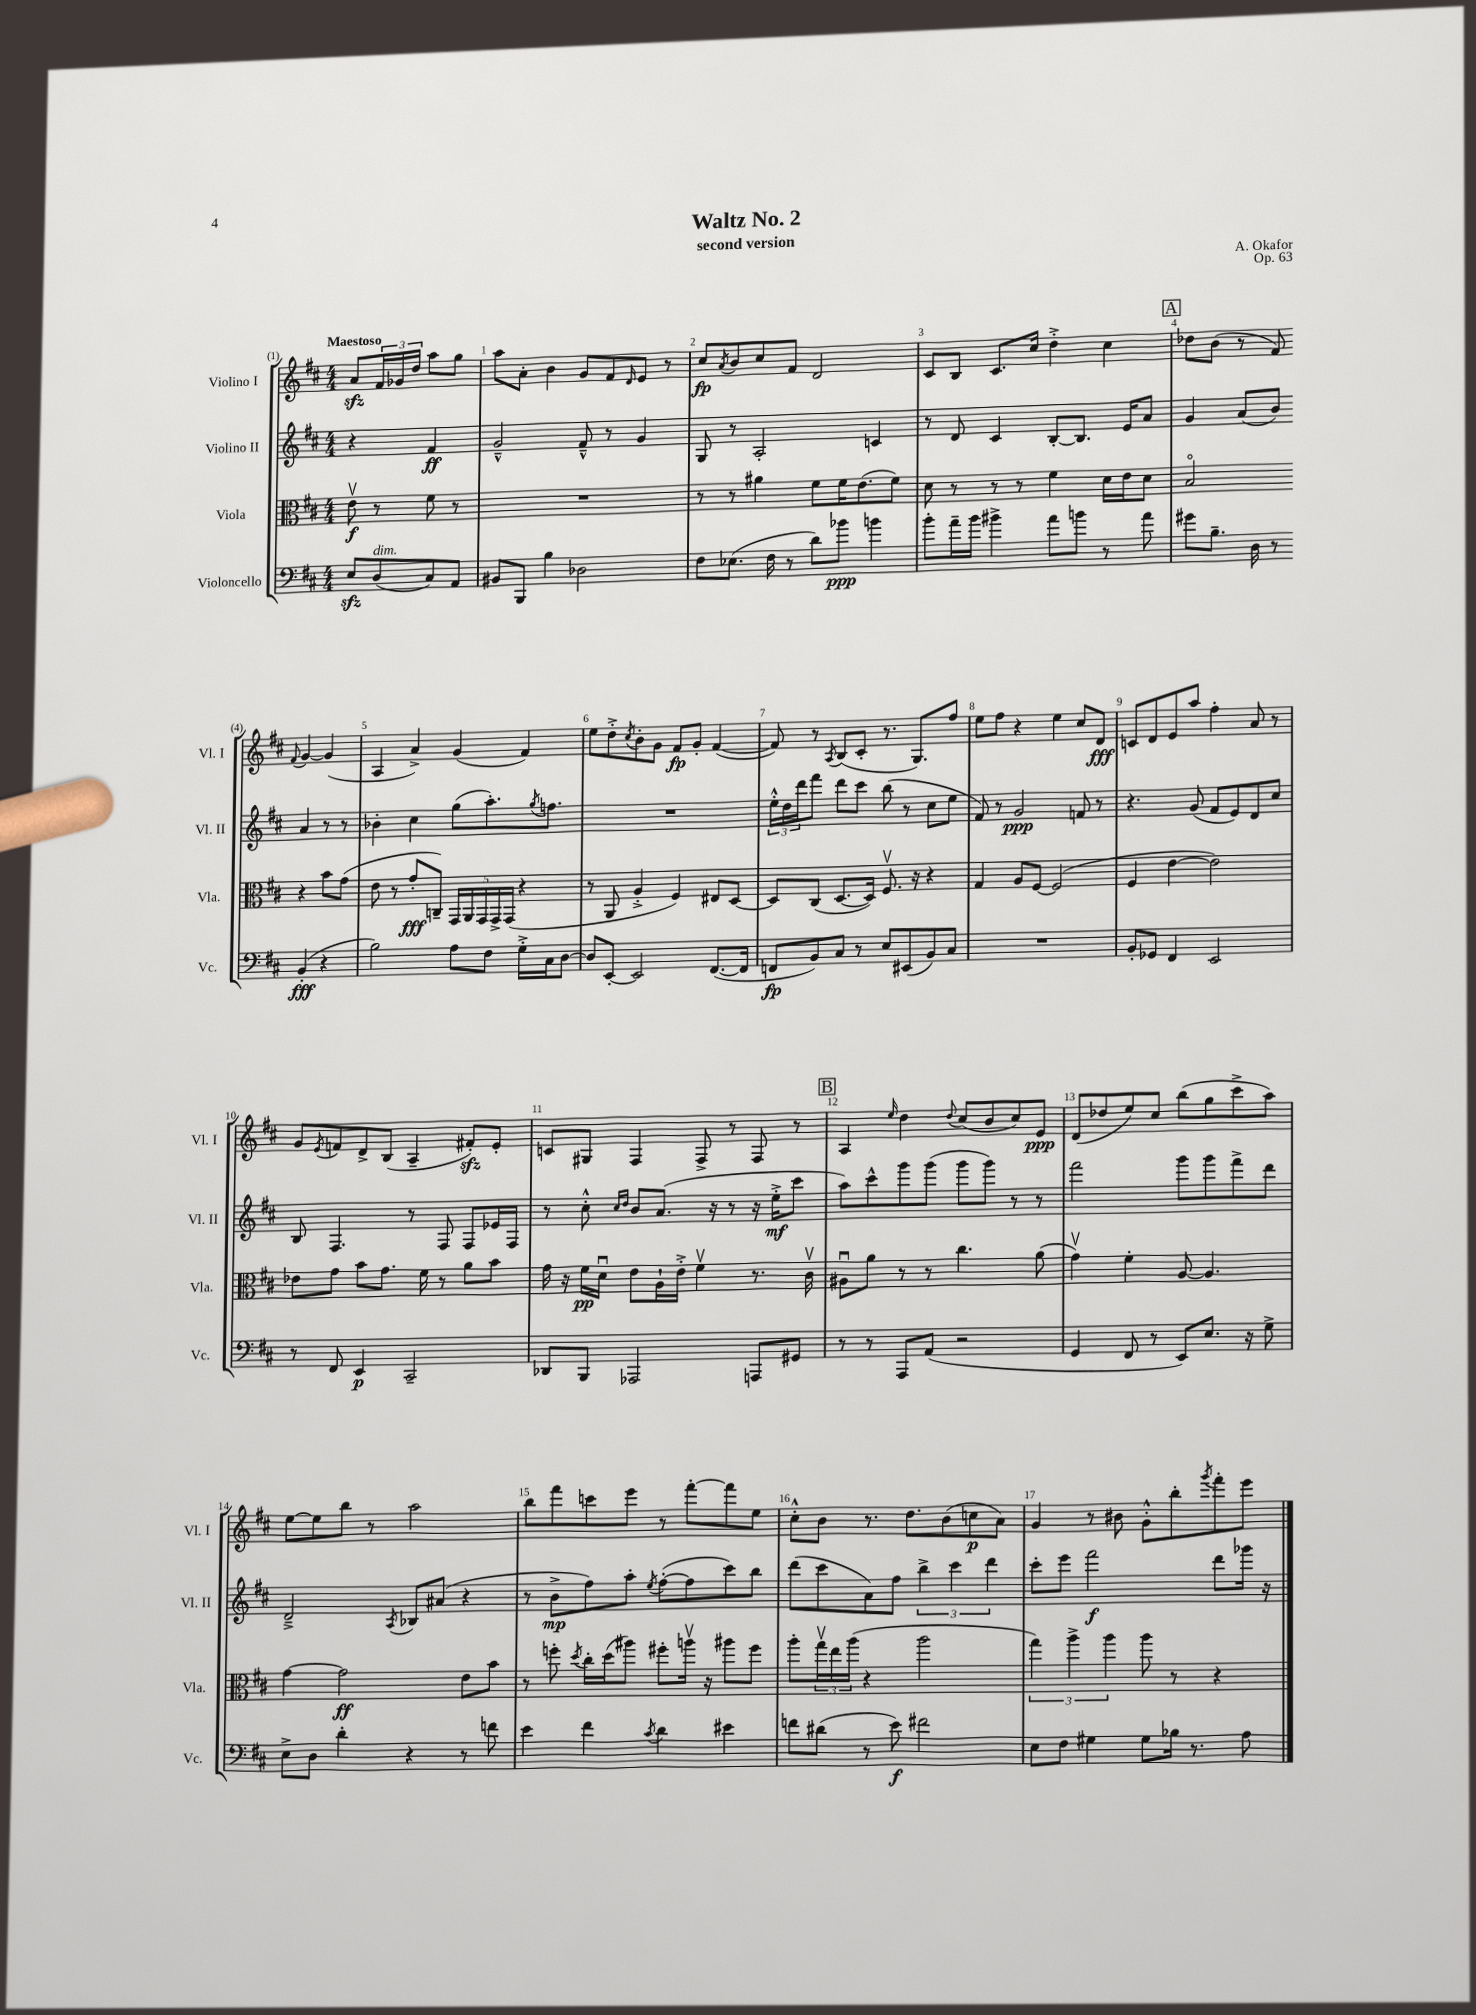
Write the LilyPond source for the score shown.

\header { title = "Waltz No. 2" composer = "A. Okafor" subtitle = "second version" opus = "Op. 63" }
<<
\new StaffGroup <<
\new Staff = "s0" \with { instrumentName = "Violino I" shortInstrumentName = "Vl. I" } {
    \clef treble \key d \major \numericTimeSignature \time 4/4 \partial 2 \tempo "Maestoso"
    a'8\sfz \tuplet 3/2 { fis'16 ges'16 d''16 } a''8 g''8 |
    a''8 a'8-. b'4 g'8 fis'8 \grace { d'16 } e'8 r8 |
    cis''8\fp \acciaccatura { a'8 } b'8 cis''8 fis'8 d'2 |
    cis'8 b8 cis'8. cis''16 d''4-.-> cis''4 |
    \mark \markup { \box "A" } des''8 b'8( r8 fis'8) \appoggiatura { fis'8 } g'4~ g'4( |
    a4 a'4->) g'4( fis'4) |
    e''8 d''8-.-> \acciaccatura { cis''8 } b'8-. g'8 fis'8\fp g'8-. fis'4~( |
    fis'8) r8 \acciaccatura { a8 } b8( cis'8-. r8. g8.) fis''8 |
    e''8 fis''8 r4 e''4 cis''8 d'8\fff |
    c'8 d'8 e'8 a''8 fis''4-. a'8 r8 |
    g'8 \acciaccatura { e'8 } f'8 d'8-> b8( a4-- fis'8-.\sfz) e'8-. |
    c'8 gis8 fis4 fis8-> r8 fis8 r8 |
    \mark \markup { \box "B" } a4 \grace { e''16 } d''4 \appoggiatura { d''8 } cis''8( b'8 cis''8) e'8\ppp |
    d'8( des''8 e''8) cis''8 b''8( g''8 cis'''8-> a''8) |
    e''8~ e''8 b''8 r8 a''2 |
    b''8 fis'''8 c'''8 e'''8 r8 fis'''8~-. fis'''8 e''8 |
    cis''8-.-^ b'8 r8. d''8. b'8( c''8\p a'8) |
    g'4 r8 bis'8 g'8-.-^ b''8-. \acciaccatura { g'''8 } fis'''8-. e'''8 \bar "|." |
}
\new Staff = "s1" \with { instrumentName = "Violino II" shortInstrumentName = "Vl. II" } {
    \clef treble \key d \major \numericTimeSignature \time 4/4 \partial 2
    r4 fis'4\ff |
    g'2---^ fis'8---^ r8 g'4 |
    g8 r8 a2-. c'4 |
    r8 d'8 cis'4 b8~-. b8. e'16 a'8 |
    \mark \markup { \box "A" } g'4 a'8( b'8) a'4 r8 r8 |
    bes'4-. cis''4 g''8( a''8.-.) \acciaccatura { g''8 } f''8. |
    R1 |
    \tuplet 3/2 { e''16-.-^ d''16 d'''16 } fis'''8 d'''8 cis'''8 b''8( r8 cis''8 e''8 |
    fis'8) r8 g'2\ppp f'8 r8 |
    r4. g'8( fis'8 e'8) d'8 cis''8 |
    b8 fis4. r8 fis8 fis8 ees'16 fis16 |
    r8 cis''8-.-^ \grace { cis''16 d''16 } b'8 a'8.( r16 r8 r16 e''16-.->\mf cis'''8 |
    \mark \markup { \box "B" } a''8) cis'''8-^ g'''8 g'''8( g'''8 g'''8) r8 r8 |
    fis'''2 g'''8 g'''8 fis'''8-> d'''8 |
    d'2---> \acciaccatura { a8 } bes8 ais'8( r4 |
    r8 b'8->\mp fis''8) a''8-. \acciaccatura { e''8 } fis''8~-.( fis''8 cis'''8) b''8 |
    d'''8( cis'''8 a'8) fis''8 \tuplet 3/2 { b''4-> cis'''4 d'''4 } |
    cis'''8-. e'''8 fis'''2\f d'''8 ges'''16 r16 \bar "|." |
}
\new Staff = "s2" \with { instrumentName = "Viola" shortInstrumentName = "Vla." } {
    \clef alto \key d \major \numericTimeSignature \time 4/4 \partial 2
    e'8\upbow\f r8 fis'8 r8 |
    R1 |
    r8 r8 ais'4 fis'8 fis'16 e'8.( fis'8) |
    d'8 r8 r8 r8 fis'4 d'16 e'16 d'8 |
    \mark \markup { \box "A" } b2\flageolet r4 b'8 g'8( |
    e'8 r8 g'8-.\fff c8--) \tuplet 5/4 { g,16 a,16 g,16 g,16-> g,16( } r4 |
    r8 a,8 a4-.-> fis4) eis8 d8~ |
    d8 cis8( d8.~ d16) fis8.\upbow r16 r4 |
    g4 a8 fis8~ fis2( |
    fis4 e'4~ e'2) |
    ees'8 g'8 b'8 g'8. fis'16 r8 a'8 b'8 |
    g'16 r16 fis'16\pp d'16\downbow e'8 a16-! e'16-.-> fis'4\upbow r8. cis'16\upbow |
    \mark \markup { \box "B" } ais8\downbow a'8 r8 r8 cis''4. a'8( |
    g'4\upbow) fis'4-. a8~ a4. |
    g'4~ g'2\ff e'8 b'8 |
    r8 f''8-. \acciaccatura { d''8 } cis''16-. d''16( ais''8) fis''8-. a''16\upbow r16 ais''8 fis''8 |
    a''8-. \tuplet 3/2 { g''16\upbow e''16 a''16( } r4 a''2 |
    \tuplet 3/2 { g''4) a''4-> a''4 } a''8 r8 r4 \bar "|." |
}
\new Staff = "s3" \with { instrumentName = "Violoncello" shortInstrumentName = "Vc." } {
    \clef bass \key d \major \numericTimeSignature \time 4/4 \partial 2
    e8\sfz d8^\markup { \italic "dim." }( cis8) a,8 |
    bis,8 b,,8 b4 des2 |
    fis8 ees8.( fis16 r8 d'8) bes'8\ppp b'4 |
    b'8-. a'16-- b'16 bis'4-> a'8 b'8 r8 a'8 |
    \mark \markup { \box "A" } gis'8 b8.-- d16 r8 b,4-.\fff( r4 |
    b2) a8 fis8 g16-.-> cis16 d8~ |
    d8 e,8~-. e,2 fis,8.~( fis,16 |
    f,8\fp b,8) cis8 r8 e8 eis,8( b,8) cis8 |
    R1 |
    b,8-. ges,8 fis,4 e,2 |
    r8 fis,8 e,4\p cis,2-- |
    des,8 b,,8 aes,,2 a,,8 gis,8 |
    \mark \markup { \box "B" } r8 r8 a,,8 a,8( r2 |
    g,4 fis,8 r8 e,8) e8. r16 g8-> |
    e8-> d8 d'4-. r4 r8 f'8 |
    e'4 fis'4 \acciaccatura { cis'8 } d'4 eis'4 |
    f'8 dis'8( r8 e'8\f) fis'2 |
    e8 fis8 gis4 gis8 bes16 r8. a8 \bar "|." |
}
>>
>>
\layout { \context { \Score \override BarNumber.break-visibility = ##(#f #t #t) barNumberVisibility = #all-bar-numbers-visible } }
